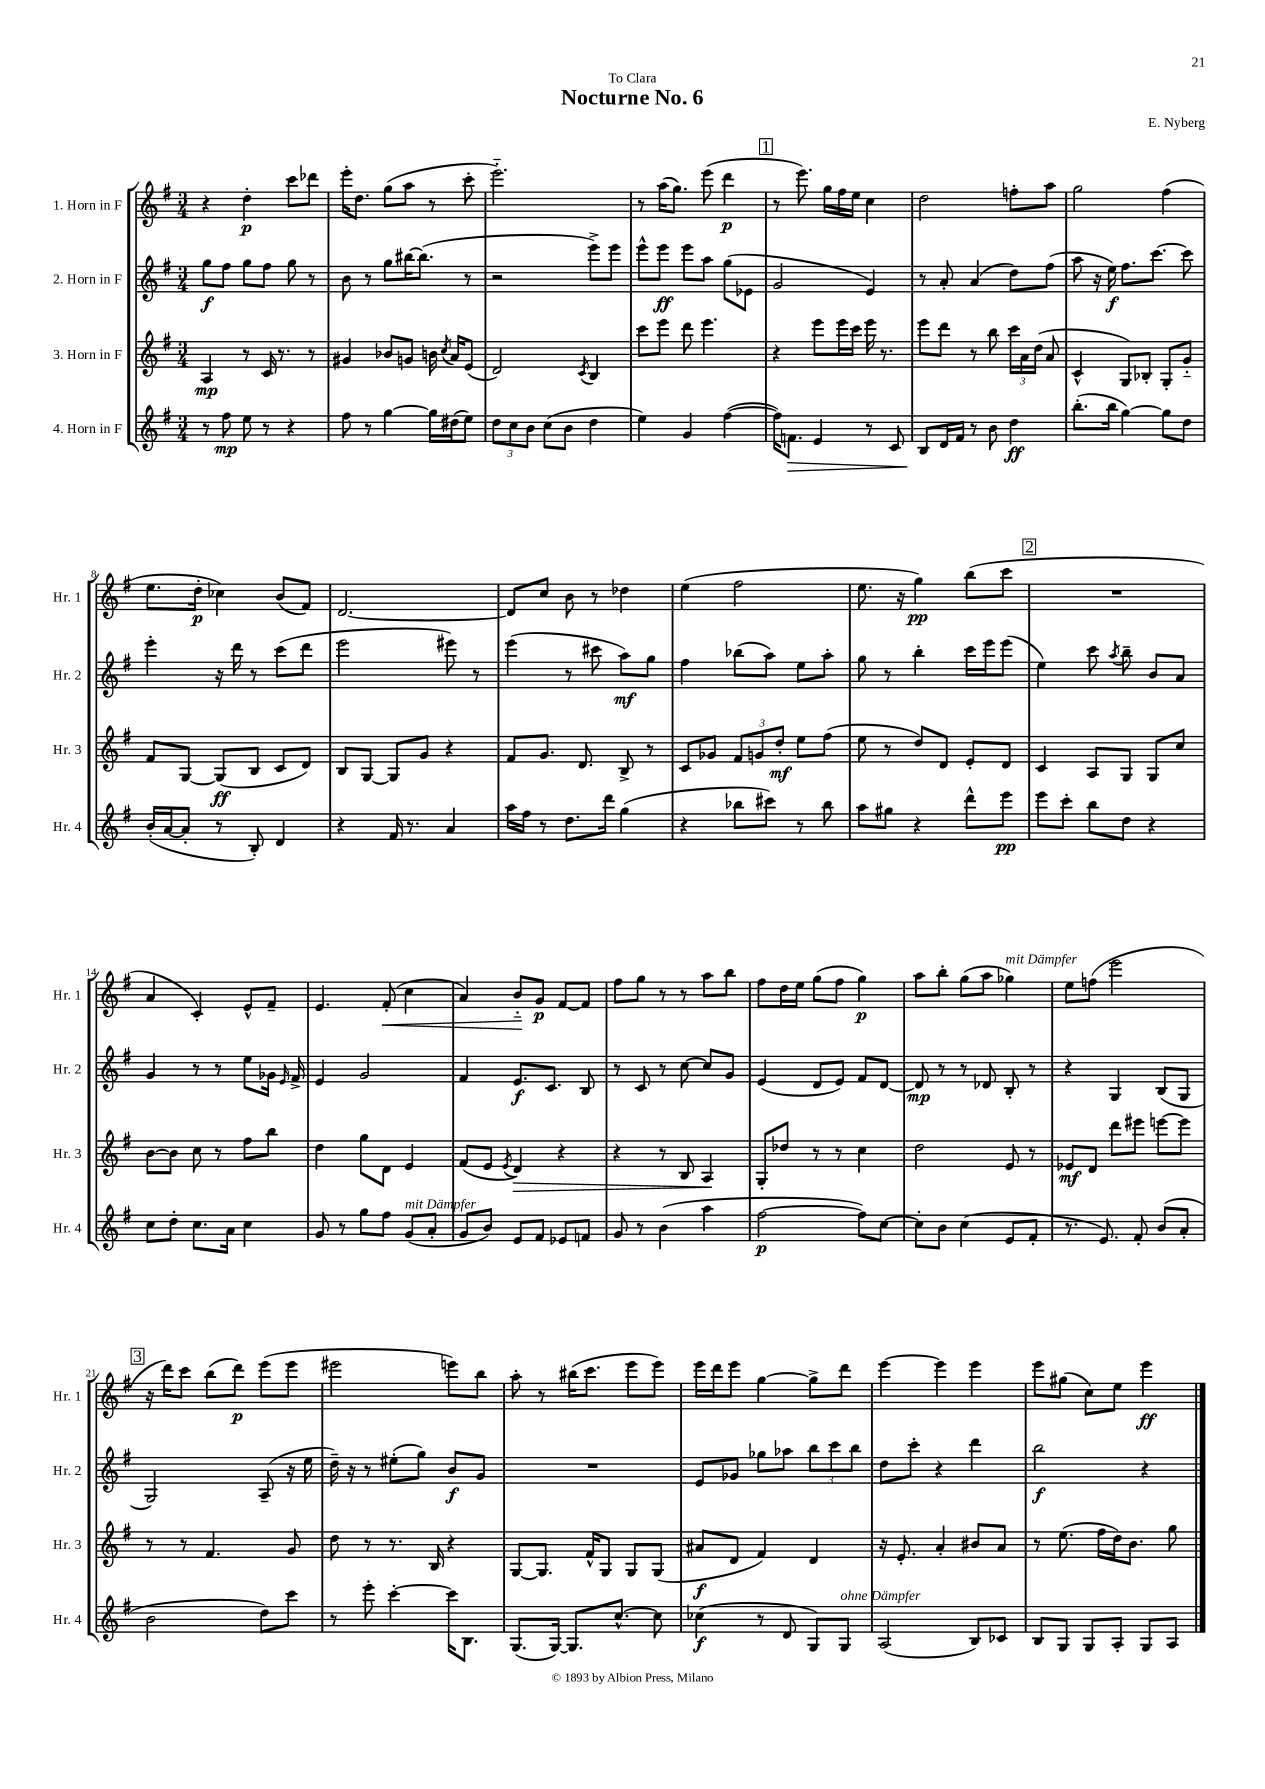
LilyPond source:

\header { title = "Nocturne No. 6" composer = "E. Nyberg" dedication = "To Clara" }
<<
\new StaffGroup <<
\new Staff = "s0" \with { instrumentName = "1. Horn in F" shortInstrumentName = "Hr. 1" } {
    \clef treble \key g \major \numericTimeSignature \time 3/4
    \autoBeamOff r4 d''4-.\p c'''8[ des'''8] |
    e'''16[-. d''8.] g''8[( a''8] r8 c'''8-. |
    e'''2.-_) |
    r8 a''16[( g''8.]) e'''8( d'''4\p |
    \mark \markup { \box "1" } r8 e'''8.) g''16[ fis''16 e''16] c''4 |
    d''2 f''8[-. a''8] |
    g''2 fis''4( |
    e''8.[ d''16]-.\p ces''4) b'8[( fis'8]) |
    d'2.~ |
    d'8[ c''8] b'8 r8 des''4 |
    e''4( fis''2 |
    e''8. r16 g''4\pp) b''8[( c'''8] |
    \mark \markup { \box "2" } R2. |
    a'4 c'4-.) e'8[-^ fis'8]-- |
    e'4. fis'8-.\<( c''4 |
    a'4) b'8[-_\! g'8]\p fis'8[~ fis'8] |
    fis''8[ g''8] r8 r8 a''8[ b''8] |
    fis''8[ d''16 e''16] g''8[( fis''8] g''4\p) |
    a''8[ b''8]-. g''8[( a''8] ges''4^\markup { \italic "mit Dämpfer" }) |
    e''8[ f''8]( e'''2 |
    \mark \markup { \box "3" } r16 d'''16[) c'''8] b''8[( d'''8]\p) e'''8[( e'''8] |
    eis'''2 e'''8[) b''8] |
    a''8-. r8 bis''16[( c'''8.] e'''8[ e'''8]) |
    e'''16[ d'''16 e'''8] g''4~ g''8[-> d'''8] |
    e'''4~ e'''4 e'''4 |
    e'''8[ gis''8]( c''8[) e''8] e'''4\ff \bar "|." |
}
\new Staff = "s1" \with { instrumentName = "2. Horn in F" shortInstrumentName = "Hr. 2" } {
    \clef treble \key g \major \numericTimeSignature \time 3/4
    \autoBeamOff g''8[\f fis''8] g''8[ fis''8] g''8 r8 |
    b'8 r8 g''8[ bis''16~ bis''8.]( r8 |
    r2 e'''8[->) e'''8] |
    e'''8[-^ e'''8]\ff e'''8[ a''8] g''8[( ees'8] |
    \mark \markup { \box "1" } g'2 e'4) |
    r8 a'8-. a'4( d''8[) fis''8]( |
    a''8 r16 e''16\f) fis''8.[ c'''8.]~ c'''8 |
    e'''4-. r16 d'''16 r8 c'''8[( d'''8] |
    e'''2 eis'''8) r8 |
    e'''4( r8 cis'''8 a''8[\mf) g''8] |
    fis''4 bes''8[( a''8]) e''8[ a''8]-. |
    g''8 r8 b''4-. c'''16[ e'''16 e'''8]( |
    \mark \markup { \box "2" } e''4) c'''8 \acciaccatura { a''8 } b''8-- b'8[ a'8] |
    g'4 r8 r8 e''8[ ges'16] \grace { e'16 } fis'16-> |
    e'4 g'2 |
    fis'4 e'8.[\f c'8.] b8 |
    r8 c'8 r8 c''8~ c''8[ g'8] |
    e'4( d'8[ e'8]) fis'8[ d'8]~ |
    d'8\mp r8 r8 des'8 b8-. r8 |
    r4 g4 b8[( g8] |
    \mark \markup { \box "3" } g2) a8--( r16 e''16 |
    d''16--) r16 r8 eis''8[-.( g''8]) b'8[\f g'8] |
    R2. |
    e'8[ ges'8] ges''8[ aes''8] \tuplet 3/2 { b''8[ c'''8 b''8] } |
    d''8[ c'''8]-. r4 d'''4 |
    b''2\f r4 \bar "|." |
}
\new Staff = "s2" \with { instrumentName = "3. Horn in F" shortInstrumentName = "Hr. 3" } {
    \clef treble \key g \major \numericTimeSignature \time 3/4
    \autoBeamOff a4\mp r8 c'16 r8. r8 |
    gis'4 bes'8[ g'8] b'16 \acciaccatura { c''8 } a'16[ e'8]( |
    d'2) \acciaccatura { c'8 } b4 |
    c'''8[ e'''8] d'''8 e'''4. |
    \mark \markup { \box "1" } r4 e'''8[ e'''16 c'''16] e'''16 r8. |
    e'''8[ d'''8] r8 b''8 \tuplet 3/2 { c'''16[ a'16 d''16]( } a'8 |
    c'4-^ g8[) bes8]-. g8[-. g'8]-_ |
    fis'8[ g8]~ g8[\ff( b8] c'8[ d'8]) |
    b8[ g8]~ g8[ g'8] r4 |
    fis'8[ g'8.] d'8. b8-> r8 |
    c'8[ ges'8] \tuplet 3/2 { fis'8[ g'8 d''8]-.\mf } e''8[ fis''8]( |
    e''8 r8 d''8[) d'8] e'8[-. d'8] |
    \mark \markup { \box "2" } c'4 a8[ g8] g8[ c''8] |
    b'8[~ b'8] c''8 r8 fis''8[ b''8] |
    d''4 g''8[ d'8] e'4 |
    fis'8[( e'8] \acciaccatura { e'8 } d'4\>) r4 |
    r4 r8 b8 a4\! |
    g8[-. des''8] r8 r8 c''4 |
    d''2 e'8 r8 |
    ees'8[\mf d'8] d'''8[ eis'''8] e'''8[~ e'''8] |
    \mark \markup { \box "3" } r8 r8 fis'4. g'8 |
    d''8 r8 r8. b16 r4 |
    g8[~ g8.] fis'16[-^ g8] g8[ g8]( |
    ais'8[\f d'8] fis'4) d'4 |
    r16 e'8.-. a'4-. bis'8[ a'8] |
    r8 e''8.( fis''16[ d''16) b'8.] g''8 \bar "|." |
}
\new Staff = "s3" \with { instrumentName = "4. Horn in F" shortInstrumentName = "Hr. 4" } {
    \clef treble \key g \major \numericTimeSignature \time 3/4
    \autoBeamOff r8 fis''8\mp e''8 r8 r4 |
    fis''8 r8 g''4~ g''16[ dis''16( e''8]) |
    \tuplet 3/2 { d''8[ c''8 b'8] } c''8[( b'8] d''4 |
    e''4) g'4 fis''4~( |
    \mark \markup { \box "1" } fis''16[) f'8.]\> e'4 r8 c'8 |
    b8[\! d'16 fis'16] r8 b'8 d''4\ff |
    b''8.[-.( b''16] g''4~) g''8[ d''8] |
    b'16[-.( a'16~ a'8]-. r8 b8-.) d'4 |
    r4 fis'16 r8. a'4 |
    a''16[ fis''16] r8 d''8.[ d'''16] g''4( |
    r4 bes''8[ cis'''8]) r8 bes''8 |
    a''8[ gis''8] r4 d'''8[-^ e'''8]\pp |
    \mark \markup { \box "2" } e'''8[ c'''8]-. b''8[ d''8] r4 |
    c''8[ d''8]-. c''8.[ a'16] c''4 |
    g'8 r8 g''8[ fis''8] g'8[^\markup { \italic "mit Dämpfer" }( a'8]-. |
    g'8[ b'8]) e'8[ fis'8] ees'8[ f'8] |
    g'8 r8 b'4( a''4 |
    fis''2~\p fis''8[) c''8]~ |
    c''8[-. b'8] c''4( e'8[ fis'8]-. |
    r8. e'8.) fis'8-. b'8[( a'8]-. |
    \mark \markup { \box "3" } b'2 d''8[) c'''8] |
    r8 e'''8-. c'''4~-. c'''16[ b8.] |
    g8.[( g16]~) g8.[ c''8.]~-^ c''8 |
    ces''4\f( r8 d'8 g8[) g8]^\markup { \italic "ohne Dämpfer" } |
    a2( b8[) ces'8] |
    b8[ g8] g8[ a8]-. g8[ a8] \bar "|." |
}
>>
>>
